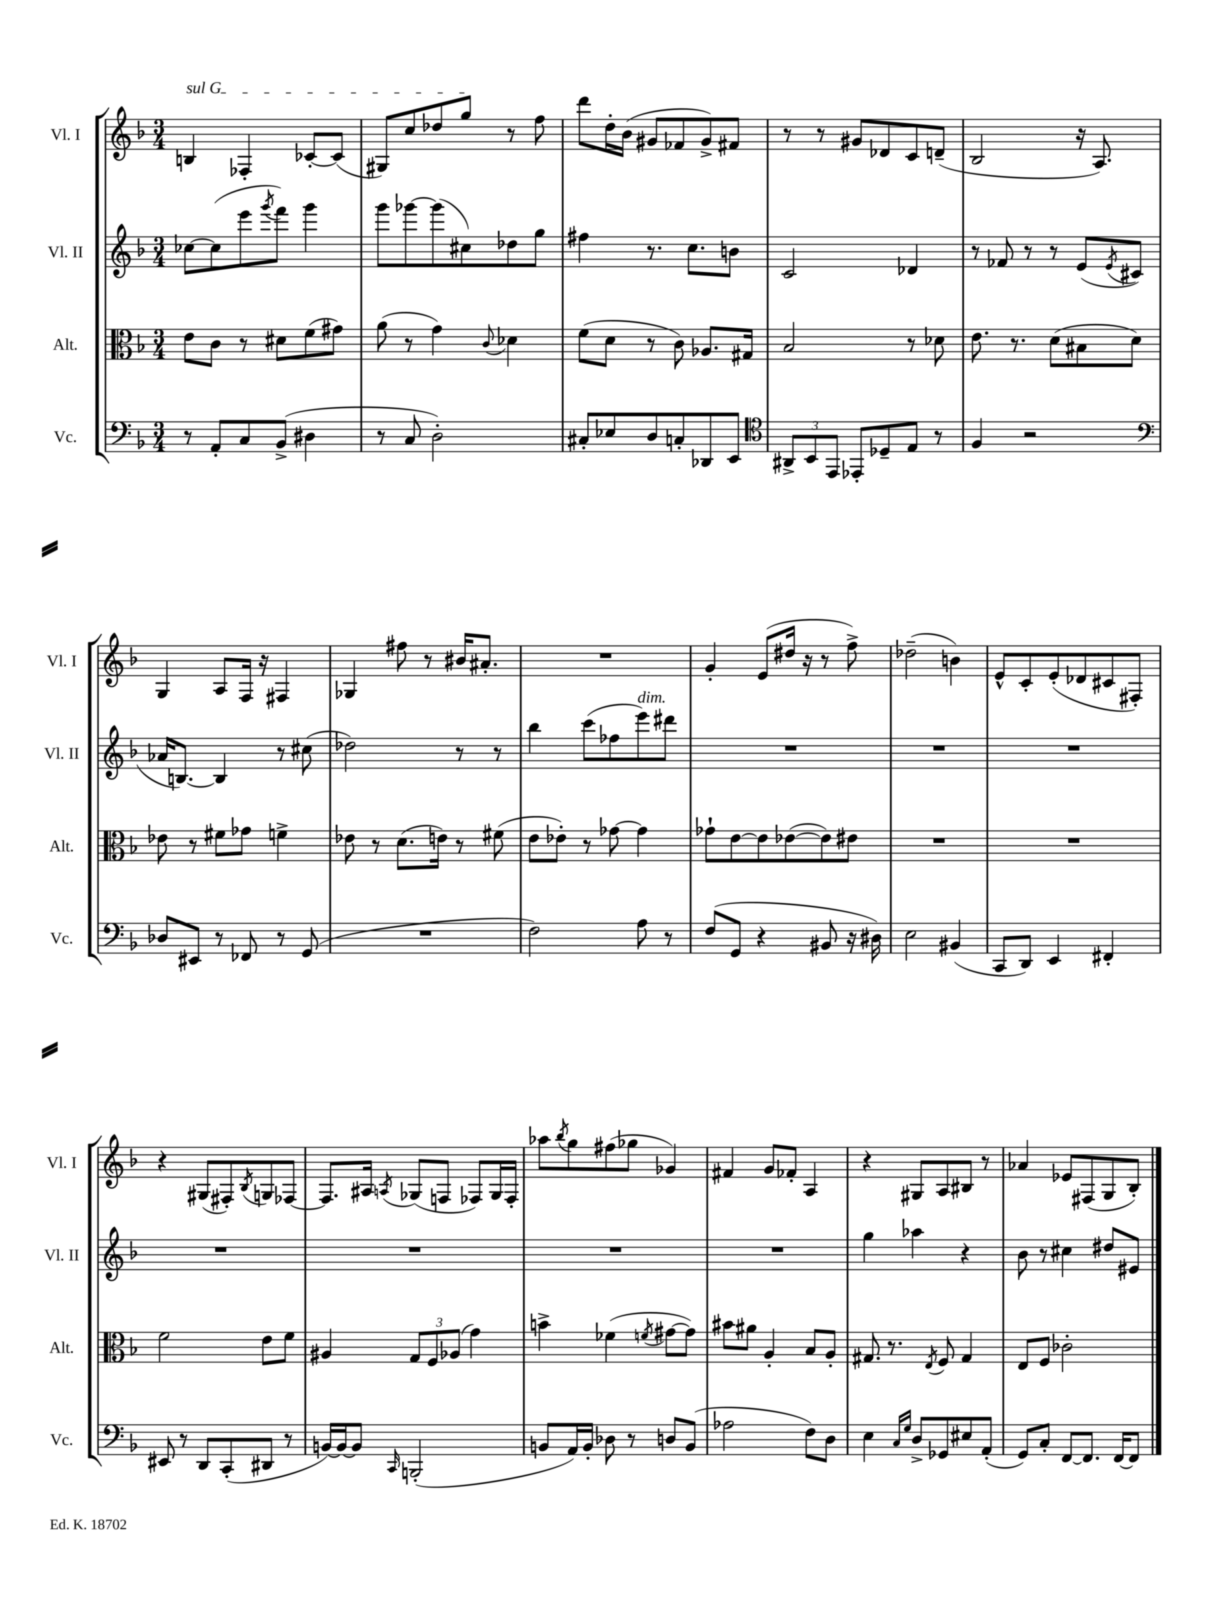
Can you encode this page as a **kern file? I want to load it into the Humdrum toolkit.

**kern	**kern	**kern	**kern
*part4	*part3	*part2	*part1
*staff4	*staff3	*staff2	*staff1
*I"Vc.	*I"Alt.	*I"Vl. II	*I"Vl. I
*I'Vc.	*I'Alt.	*I'Vl. II	*I'Vl. I
*clefF4	*clefC3	*clefG2	*clefG2
*k[b-]	*k[b-]	*k[b-]	*k[b-]
*M3/4	*M3/4	*M3/4	*M3/4
=10	=10	=10	=10
!	!	!	!LO:TX:a:i:t=sul G
8r	8e\L	[8cc-X\L	4Bn/
8AA'/L	8c\J	(8cc-\]	.
8C/	8r	8eee\	4F-X'/
.	.	8qggg/	.
(8BB-^/J	8d#X\L	8fff\J)	.
4D#X\	(8f\	4ggg\	[8c-X'/L
.	8g#X\J)	.	(8c-/J]
=11	=11	=11	=11
8r	(8a\	8ggg\L	8G#X/L)
8C/	8r	[8ggg-X\	8cc/
2D'\)	4g\)	(8ggg-\]	8dd-X/
.	.	8cc#X\)	8gg/J
.	8qqc/	.	.
.	4d-X\	8dd-X\	8r
.	.	8gg\J	8ff\
=12	=12	=12	=12
8C#X'/L	(8f\L	4ff#X\	8ddd\L
8E-X/	8d\J	.	16dd'\L
.	.	.	(16b-\JJ
8D/	8r	8.r	8g#X/L
8Cn'/	8c\)	.	8f-X/
.	.	8.cc\L	.
8DD-X/	8.A-X/L	.	8g#^/)
8EE/J	.	8bn\J	8f#X/J
.	16G#X/Jk	.	.
=13	=13	=13	=13
*clefC4	*	*	*
12AA#X^/L	2B-/	2c/	8r
12BB-/	.	.	.
.	.	.	8r
12EE/J	.	.	.
8EE-X'/L	.	.	8g#X/L
8D-X~/	.	.	8d-X/
8E/J	8r	4d-X/	8c/
8r	8d-X\	.	(8dn~/J
=14	=14	=14	=14
4F/	8.e\	8r	2B-/
.	.	8f-X/	.
.	8.r	.	.
2r	.	8r	.
.	(8d\L	8r	.
.	8B#X\	(8e/L	16r
.	.	.	8.A/)
.	.	8qe/	.
.	8d\J)	8c#X/J	.
!!LO:LB:g=z
=15	=15	=15	=15
*clefF4	*	*	*
8D-X/L	8e-X\	16a-X/KL	4G/
.	.	[8.Bn/J)	.
8EE#X/J	8r	.	.
8r	8f#X\L	4B/]	8A/L
8FF-X/	8g-X\J	.	16F/Jk
.	.	.	16r
8r	4fn^\	8r	4F#X/
(8GG/	.	(8cc#X\	.
=16	=16	=16	=16
2.r	8e-X\	2dd-X\)	4G-X/
.	8r	.	.
.	(8.d\L	.	8ff#X\
.	.	.	8r
.	16en\Jk)	.	.
.	8r	8r	16b#X/KL
.	.	.	8.a#X'/J
.	(8f#X\	8r	.
=17	=17	=17	=17
2F\)	8e\L	4bb-\	2.r
.	8e-X'\J)	.	.
.	8r	(8ccc\L	.
.	[8g-X\	8ff-X\	.
!	!	!LO:TX:a:i:t=dim.	!
8A\	4g-\]	8eee\)	.
8r	.	8ddd#X\J	.
=18	=18	=18	=18
(8F/L	8g-X`\L	2.r	4g'/
8GG/J	[8e\	.	.
4r	8e\]	.	(8e/L
.	([8e-X\	.	16dd#X/Jk
.	.	.	16r
8BB#X/	8e-\])	.	8r
16r	8e#X\J	.	8ff^\)
16D#X\)	.	.	.
=19	=19	=19	=19
2E\	2.r	2.r	(2dd-X~\
(4BB#X/	.	.	4bn\)
=20	=20	=20	=20
8CC/L	2.r	2.r	8e^^/L
8DD/J)	.	.	8c'/
4EE/	.	.	(8e'/
.	.	.	8d-X/
4FF#X'/	.	.	8c#X/
.	.	.	8F#X'/J)
!!LO:LB:g=z
=21	=21	=21	=21
8EE#X/	2f\	2.r	4r
8r	.	.	.
8DD/L	.	.	(8G#X/L
(8CC'/	.	.	8F#X'/)
.	.	.	8qB-/
8DD#X/J	8e\L	.	8Gn/
8r	8f\J	.	[8F-X/J
=22	=22	=22	=22
[16BBn/LL)	4A#X/	2.r	8.F-/L]
16BB/J_	.	.	.
8BB/J]	.	.	.
.	.	.	16A#X/Jk
16qqCC/	.	.	8qAn/
(2BBBn'/	12G/L	.	(8G-X/L
.	12F/	.	.
.	.	.	8Fn/J
.	(12A-X/J	.	.
.	4g\)	.	8F-X/L)
.	.	.	16G-/L
.	.	.	16F-'/JJ
=23	=23	=23	=23
8BBn/L	4bn^\	2.r	8aa-X\L
.	.	.	8qbb-/
16AA/L)	.	.	8gg\
16BB'/JJ	.	.	.
8D-X\	(4f-X\	.	(8ff#X\
8r	.	.	8gg-X\J
.	8qfn/	.	.
8Dn/L	[8g#X\L	.	4g-X/)
(8BB/J	8g#\J])	.	.
=24	=24	=24	=24
2A-X\	8b#X\L	2.r	4f#X/
.	8a#X\J	.	.
.	4A'/	.	8g/L
.	.	.	8f-X'/J
8F\L)	8B-/L	.	4A/
8D\J	8A'/J	.	.
=25	=25	=25	=25
4E\	8.G#X/	4gg\	4r
.	8.r	.	.
16qqC/LL	.	.	.
16qqG/JJ	.	.	.
8D^/L	.	4aa-X\	8G#X/L
.	8qE/	.	.
8GG-X/	8F/	.	8A/
8E#X/	4G#/	4r	8B#X/J
(8AA'/J	.	.	8r
=26	=26	=26	=26
8GG/L)	8E/L	8b-\	4a-X/
8C'/J	8F/J	8r	.
[8FF/L	2c-X'\	4cc#X\	8e-X/L
8.FF/J]	.	.	(8F#X/
.	.	8dd#X/L	8G/
[16FF/KL	.	.	.
8FF/J]	.	8e#X/J	8B-'/J)
==	==	==	==
*-	*-	*-	*-
